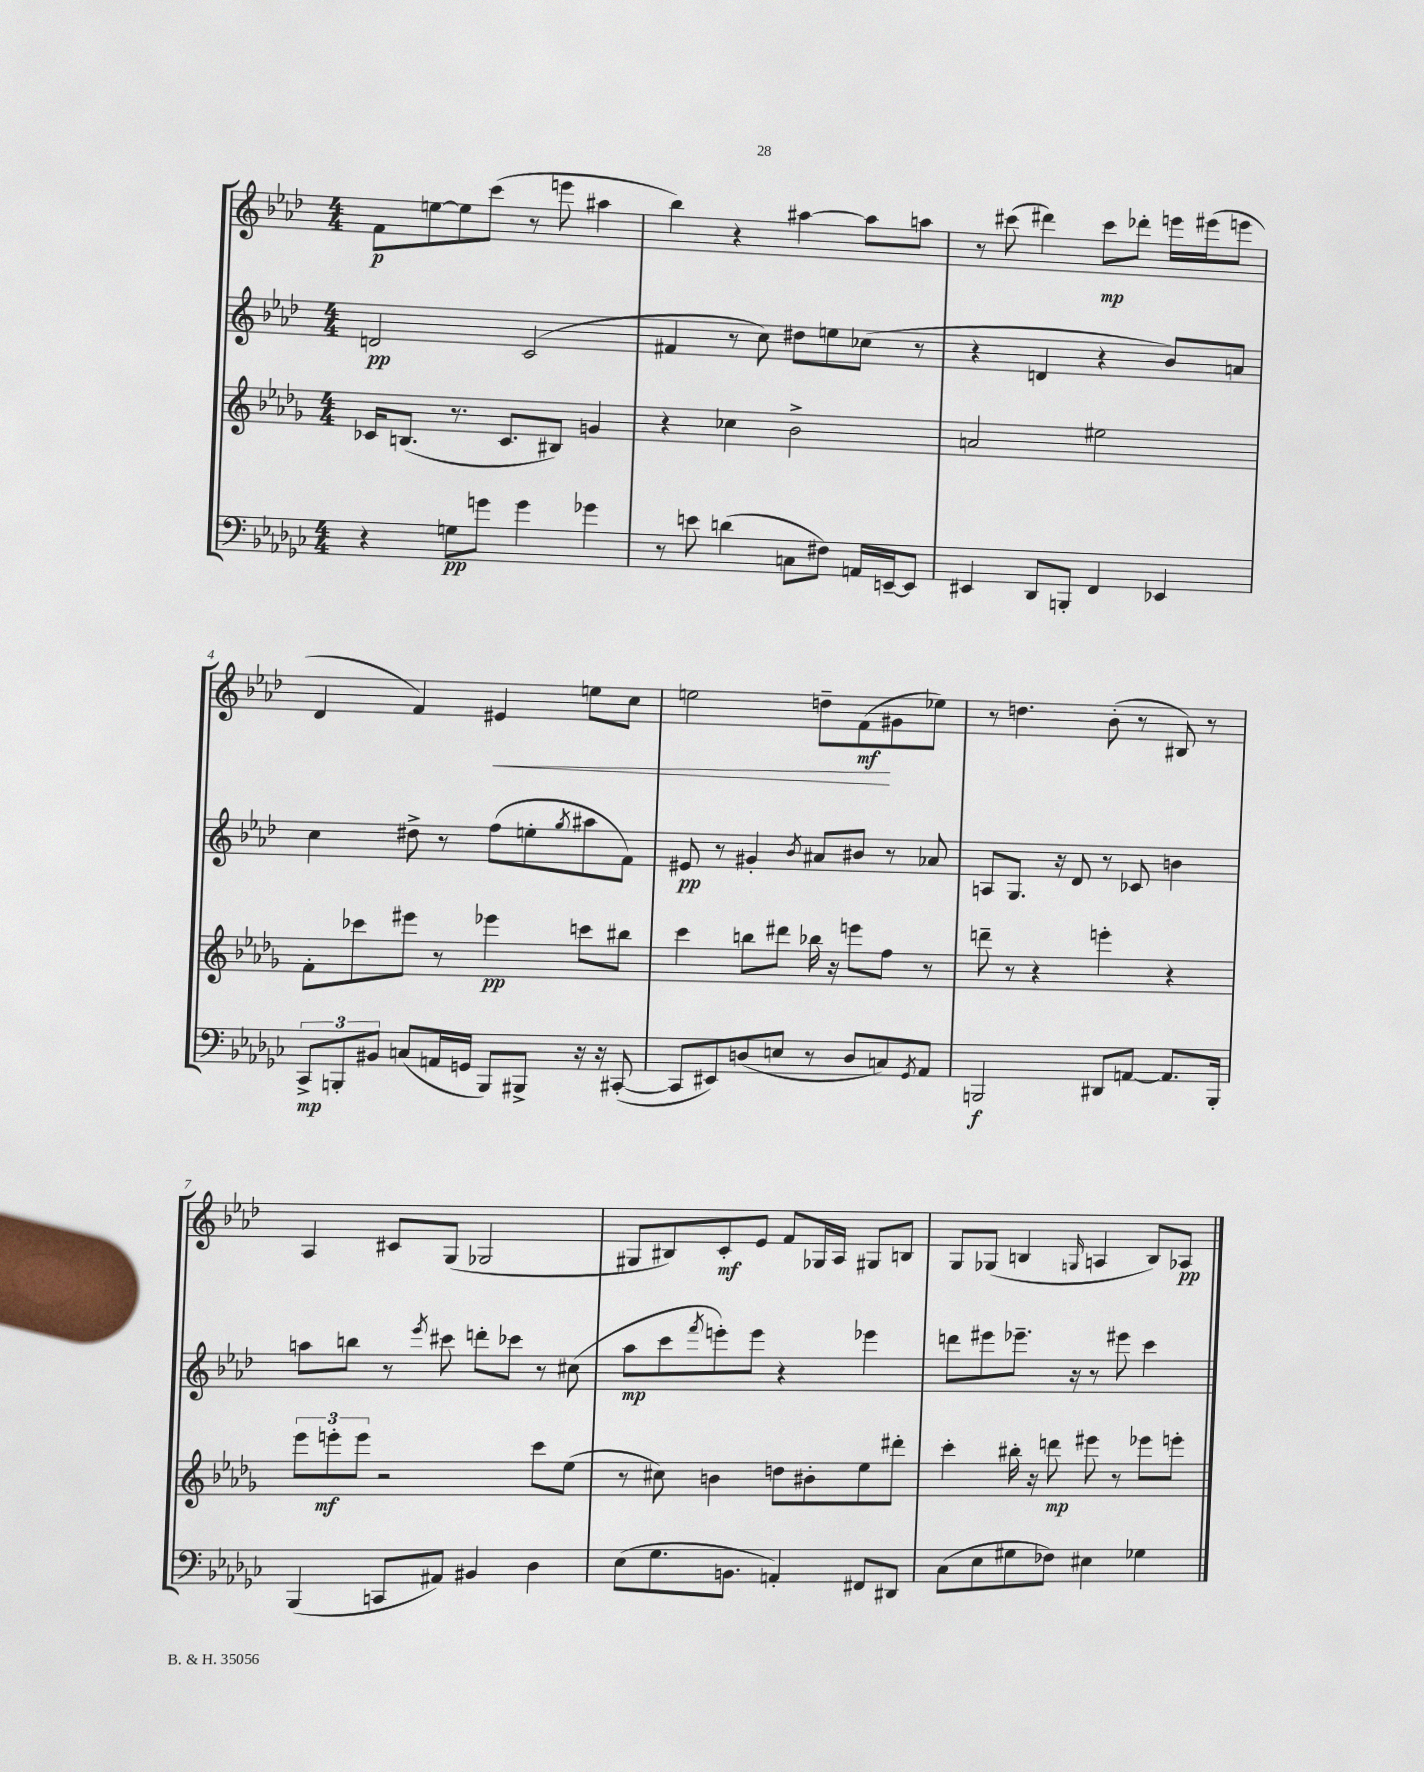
<<
\new StaffGroup <<
\new Staff = "s0" {
    \clef treble \key aes \major \numericTimeSignature \time 4/4
    f'8\p e''8~ e''8 c'''8( r8 e'''8 ais''4 |
    bes''4) r4 ais''4~ ais''8 a''8 |
    r8 cis'''8( dis'''4) cis'''8\mp des'''8-. e'''16 eis'''16( e'''8 |
    des'4 f'4) eis'4\< e''8 c''8 |
    e''2 d''8-- f'8\mf\!( gis'8 ees''8) |
    r8 d''4. bes'8-.( r8 bis8) r8 |
    aes4 cis'8 g8( ges2 |
    gis8 bis8) c'8-.\mf ees'8 f'8 ges16 aes16 gis8 b8 |
    g8 ges8( b4 \grace { g16 } a4 b8) aes8\pp \bar "|." |
}
\new Staff = "s1" {
    \clef treble \key aes \major \numericTimeSignature \time 4/4
    d'2\pp c'2( |
    fis'4 r8 c''8) dis''8 e''8 ces''8( r8 |
    r4 d'4 r4 bes'8) a'8 |
    c''4 dis''8-> r8 f''8( e''8-. \acciaccatura { g''8 } ais''8 f'8) |
    eis'8\pp r8 gis'4-. \acciaccatura { bes'8 } ais'8 bis'8 r8 aes'8 |
    a8 g8. r16 des'8 r8 ces'8 b'4 |
    a''8 b''8 r8 \acciaccatura { ees'''8 } cis'''8 d'''8-. ces'''8 r8 cis''8( |
    aes''8\mp c'''8 \acciaccatura { f'''8 } e'''8-.) e'''8 r4 ees'''4 |
    d'''8 eis'''8 ees'''8.-- r16 r8 eis'''8 c'''4 \bar "|." |
}
\new Staff = "s2" {
    \clef treble \key des \major \numericTimeSignature \time 4/4
    ces'16 b8.( r8. ces'8. bis8) g'4 |
    r4 ces''4 bes'2-> |
    a'2 eis''2 |
    f'8-. ces'''8 eis'''8 r8 ees'''4\pp c'''8 bis''8 |
    c'''4 b''8 dis'''8 bes''16 r16 e'''8 f''8 r8 |
    d'''8-- r8 r4 e'''4-. r4 |
    \tuplet 3/2 { ees'''8 e'''8-.\mf e'''8 } r2 c'''8 ees''8( |
    r8 cis''8) b'4 d''8 bis'8-. ees''8 dis'''8-. |
    c'''4-. bis''16-. r16 d'''8\mp eis'''8 r8 ees'''8 e'''8-. \bar "|." |
}
\new Staff = "s3" {
    \clef bass \key ges \major \numericTimeSignature \time 4/4
    r4 g8\pp g'8 g'4 ges'4 |
    r8 e'8 d'4( c8 fis8) a,16 e,16~-- e,8 |
    eis,4 des,8 b,,8-. f,4 ees,4 |
    \tuplet 3/2 { ces,8->\mp b,,8-. bis,8 } c8( a,16 g,16 b,,8) bis,,8-> r16 r16 cis,8~-.( |
    cis,8 eis,8) d8( e8 r8 d8 c8) \acciaccatura { ges,8 } aes,8 |
    b,,2\f dis,8 a,8~ a,8. b,,16-. |
    bes,,4( c,8 ais,8) bis,4 des4 |
    ees8( ges8. b,8. a,4-.) fis,8 dis,8 |
    ces8( ees8 gis8 fes8) eis4 ges4 \bar "|." |
}
>>
>>
